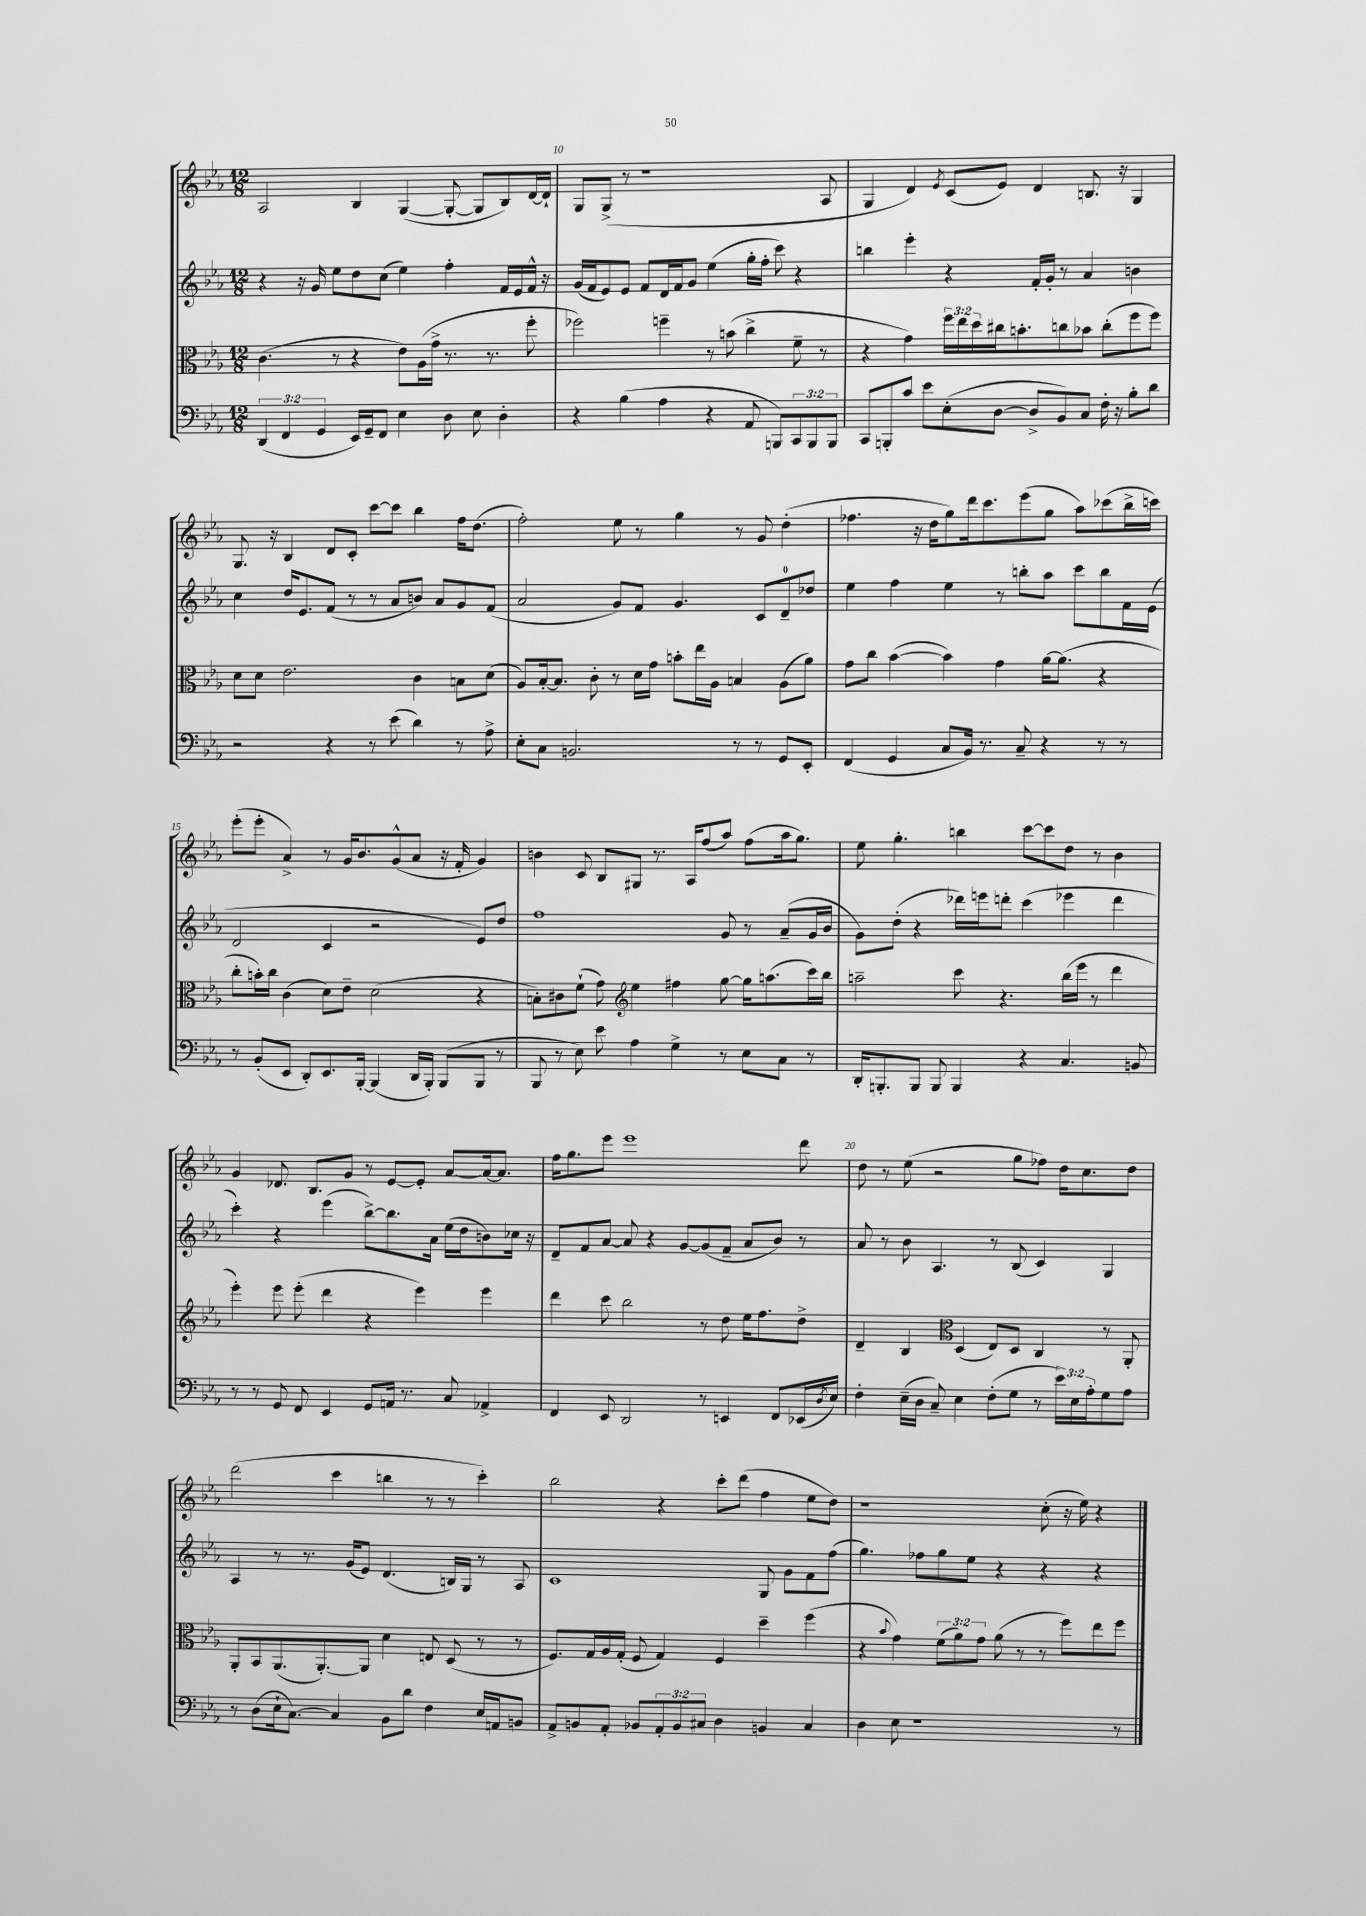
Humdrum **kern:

**kern	**kern	**kern	**kern
*part4	*part3	*part2	*part1
*staff4	*staff3	*staff2	*staff1
*clefF4	*clefC3	*clefG2	*clefG2
*k[b-e-a-]	*k[b-e-a-]	*k[b-e-a-]	*k[b-e-a-]
*M12/8	*M12/8	*M12/8	*M12/8
=9	=9	=9	=9
(6DD/	(4.c\	4r	2A-/
6FF/	.	.	.
.	.	16r	.
.	.	16g/	.
6GG/	.	.	.
.	8r	8ee-\L	.
16EE-/LL)	4r	8dd\	4B-/
16GG~/J	.	.	.
8FF/J	.	(8cc\J	.
4E-\	8e-\L)	4ee-\)	([4G/
.	(16A-\L	.	.
.	16g^\JJ	.	.
8D\	8.r	4ff'\	8G'/_
8E-\	.	.	8G/L]
.	8.r	.	.
4D'\	.	16f/LL	8B-/)
.	.	16e-/	.
.	8ff'\	16f^^/JJ	[16d/L
.	.	16r	16d`/JJ]
=10	=10	=10	=10
4r	2ff-X\)	(16g/LL	8G/L
.	.	16f/J	.
.	.	8e-/)	(8G^/J
(4B-\	.	8e-/J	8r
.	.	8f/L	1r
4A-\	4ffn~\	16d/L	.
.	.	16f/J	.
.	.	8g/J	.
4r	8r	(4ee-\	.
.	(8bn\	.	.
8AA-/	4cc^\	16gg'\LL	.
.	.	16ff'\JJ	.
8BBBn/L)	.	8ccc\)	.
12CC/	8f~\	4r	.
12BBB/	.	.	.
.	8r	.	8A-/
12BBB/J	.	.	.
=11	=11	=11	=11
8CC/L	4r	4bbn\	4G/
8BBBn'/	.	.	.
8c/J	4g\)	4eee-'\	4d/)
8e-\L	.	.	.
.	.	.	8qe-/
(8E-'\	24ff\LL	4r	(8c/L
.	24ee-\	.	.
.	24dd\	.	.
[8D\J	16cc#X\J	.	8e-/J)
.	8.bn'\	.	.
8D^/L]	.	16f'/LL	4d/
.	.	16g'/JJ	.
8BB-/)	8ccn\	8r	.
8C/J	8b-X\J	4a-/	8.Bn/
16F'\	(8cc'\L	.	.
16r	.	.	16r
8B-'\L	8ff\	4bn\	4G/
8d\J	8ff\J)	.	.
!!LO:LB:g=z
=12	=12	=12	=12
2r	8d\L	4cc\	8.G/
.	8d\J	.	.
.	.	.	16r
.	2.e-\	16dd/KL	4B-/
.	.	8.e-/	.
4r	.	(8f/J	8d/L
.	.	8r	8c'/J
8r	.	8r	[8ccc\L
(8e-\	.	8a-/L	8ccc\J]
4d\)	4c\	8bn/J)	4bb-\
.	.	8a-/L	.
8r	8Bn\L	8g/	16ff\KL
.	.	.	(8.dd\J
8A-^\	(8d\J	(8f/J	.
=13	=13	=13	=13
8E-'\L	8A-/L)	2a-/	2ff'\)
8C\J	[16B-'/k	.	.
.	8.B-/J]	.	.
2.BBn/	.	.	.
.	8c'\	.	.
.	8r	8g/L)	8ee-\
.	16d\LL	8f/J	8r
.	16g\JJ	.	.
.	8bn'\L	4.g/	4gg\
.	16ee-\L	.	.
.	16A-\JJ	.	.
8r	4Bn/	.	8r
8r	.	8c/L	8g/
8GG/L	(8A-\L	8d~/	(4dd'\
8EE-'/J	8a-\J)	8dd-X/J	.
=14	=14	=14	=14
(4FF/	8g\L	4ee-\	4.ff-X\
.	8cc\J	.	.
4GG/	([4b-\	4ff\	.
.	.	.	16r
.	.	.	16dd\KL
8C/L	4b-\])	4ee-\	8gg\)
16BB-/Jk)	.	.	16ddd\k
8.r	.	.	8.ccc\
.	4g\	8r	.
8C~/	.	8bbn'\L	(8eee-\
4r	[16a-\KL	8aa-\J	8gg\J
.	(8.a-\J]	.	.
.	.	8ccc\L	8aa-\L)
8r	4r	8bb\	(8ccc-X\
8r	.	16f\L	16bb-^\L
.	.	(16e-\JJ	16cccn\JJ)
!!LO:LB:g=z
=15	=15	=15	=15
8r	8cc'\L	2d/	(8eee-'\L
(8BB-'/L	16bn'\L)	.	8eee-'\J
.	16cc\JJ	.	.
8EE-/J	(4c\	.	4a-^/)
8DD'/L)	.	.	.
8.EE-/	8d\L)	4c/	8r
.	8e-~\J	.	16g/KL
[16BBB-'/Jk	.	.	8.b-/
(4BBB-/]	(2d\	2r	.
.	.	.	(8g^^/
16DD/LL	.	.	8a-/J
16BBB-'/JJ)	.	.	.
(8BBB-/L	.	.	16r
.	.	.	16f'/
8BBB-/J	4r	8e-/L)	4g/)
8r	.	8dd/J	.
=16	=16	=16	=16
8BBB-/	8Bn'\L)	1ff	4bn\
8r	8c#X\	.	.
8E-\)	(8f`\J	.	8c/
8e-\	8g\)	.	8B-/L
*	*clefG2	*	*
4A-\	4ee-\	.	8G#X/J
.	.	.	8.r
4G^\	4ff#X\	.	.
.	.	.	16A-/KL
.	.	.	(8ff/
8r	[8gg\	8g/	8aa-/J)
8E-\L	16gg\KL]	8r	(8ff\L
.	(8.aan\	.	.
8C\J	.	(8a-~/L	16aa-\k
.	.	.	8.gg\J)
8r	16ccc\L)	16g/L	.
.	16bb-\JJ	16b-/JJ	.
=17	=17	=17	=17
16DD'/KL	2aan~\	8g\L)	8ee-\
8.BBBn'/	.	.	.
.	.	(8dd'\J	4.gg'\
8BBB/J	.	4r	.
8BBB/	.	.	.
4BBB/	8ccc\	16ddd-X\LL)	4bbn\
.	.	16eeen\J	.
.	4.r	8dddn'\J	.
4r	.	(4ccc\	[8ccc\L
.	.	.	8ccc\]
4.C/	(16bb-\LL	4eee-X\	8dd\J
.	16eee-\JJ	.	.
.	8r	.	8r
.	4ddd\	4ddd\	4b-\
8BBn/	.	.	.
!!LO:LB:g=z
=18	=18	=18	=18
8r	4eee-'\)	4ccc'\)	4g/
8r	.	.	.
8GG/	8eee-\	4r	8.d-X/
8FF/	(8eee-'\	.	.
.	.	.	8.B-/L
4EE-/	4ddd\	(4eee-\	.
.	.	.	8g/J
8GG/L	4r	[8bb-^\L)	8r
16AAn/Jk	.	8.bb-\]	[8e-/L
8.r	.	.	.
.	4eee-\)	.	8e-'/J]
.	.	16a-\Jk	.
8C/	.	(16ee-\LL	[8a-/L
.	.	16dd\J	.
4AA-X^/	4eee-\	8bn\)	16a-/k_
.	.	.	8.a-/J]
.	.	16cc-X\Jk	.
.	.	16r	.
=19	=19	=19	=19
4FF/	4ddd\	8d~/L	16ff\KL
.	.	.	8.gg\
.	.	8f/	.
8EE-/	8ccc\	[8a-/J	8eee-\J
2DD/	2bb-\	8a-/]	1eee-
.	.	4r	.
.	.	[8g/L	.
8r	8r	(8g/]	.
4EEn/	8dd\	8f~/J	.
.	16ee-\KL	8a-/L	.
.	8.ff\	.	.
8FF/L	.	8b-/J)	.
(16EE-X/L	8dd^\J	8r	8ddd\
8qD/	.	.	.
16E-/JJ)	.	.	.
=20	=20	=20	=20
4F'\	4d~/	8a-/	8dd\
.	.	8r	8r
(16E-~\LL	4B-/	8b-\	(8ee-\
16D\JJ	.	.	.
8C~/)	.	4.A-/	2r
*	*clefC3	*	*
4E-\	(4D/	.	.
(8F'\L	8E-/L)	8r	.
8G\J	8D/J	(8B-/	8gg\L
8r	4C/	4c/)	8ff-X\J)
24e-\LL)	.	.	16dd\KL
24E-\	.	.	.
.	.	.	8.cc\
24A-'\J	.	.	.
8G\	8r	4G/	.
8A-\J	8AA-'/	.	8dd\J
!!LO:LB:g=z
=21	=21	=21	=21
8r	8AA-'/L	4A-/	(2ddd\
(8D\L	8BB-/	.	.
16E-`\k	(8.AA-/	8r	.
[8.C\J)	.	.	.
.	.	8.r	.
.	[8.AA-'/)	.	.
4C/]	.	.	4ccc\
.	.	(16g/KL	.
.	8AA-/J]	8e-/J)	.
8BB-\L	4d\	(4.d/	4bbn\
8d\J	.	.	.
4F\	8En/	.	8r
.	(8D/	16Bn/LL)	8r
.	.	16G/JJ	.
16E-/LL	8r	8r	4ccc'\)
16AAn/J	.	.	.
8BBn/J	8r	8A-/	.
=22	=22	=22	=22
8AA-^/L	8.F/L)	1c	2bb-\
8BBn/	.	.	.
.	16G/L	.	.
8AA-'/J	16A-/	.	.
.	(16G'/JJ	.	.
8BB-X/L	8F/	.	.
12AA-'/	4G/)	.	4r
12BB-/	.	.	.
12C#X/J	.	.	.
4D\	4F/	.	8ccc'\L
.	.	.	(8ddd\J
4BBn/	4dd~\	8G/	4ff\
.	.	8g\L	.
4C#/	(4ff\	8f\	8ee-\L
.	.	(8ff\J	8dd\J)
=23	=23	=23	=23
4D\	4r	4.gg\)	1r
.	8qqb-/	.	.
8E-\	4g\)	.	.
1r	.	8ff-X\L	.
.	(12f\L	8gg\	.
.	12a-\)	.	.
.	.	8ee-\J	.
.	12g\J	.	.
.	(8a-\	4r	.
.	8r	.	.
.	8r	4r	(8cc'\
.	8ff\L)	.	16r
.	.	.	16ee-\)
.	8ee-\	4r	4r
8r	8ff\J	.	.
==	==	==	==
*-	*-	*-	*-
